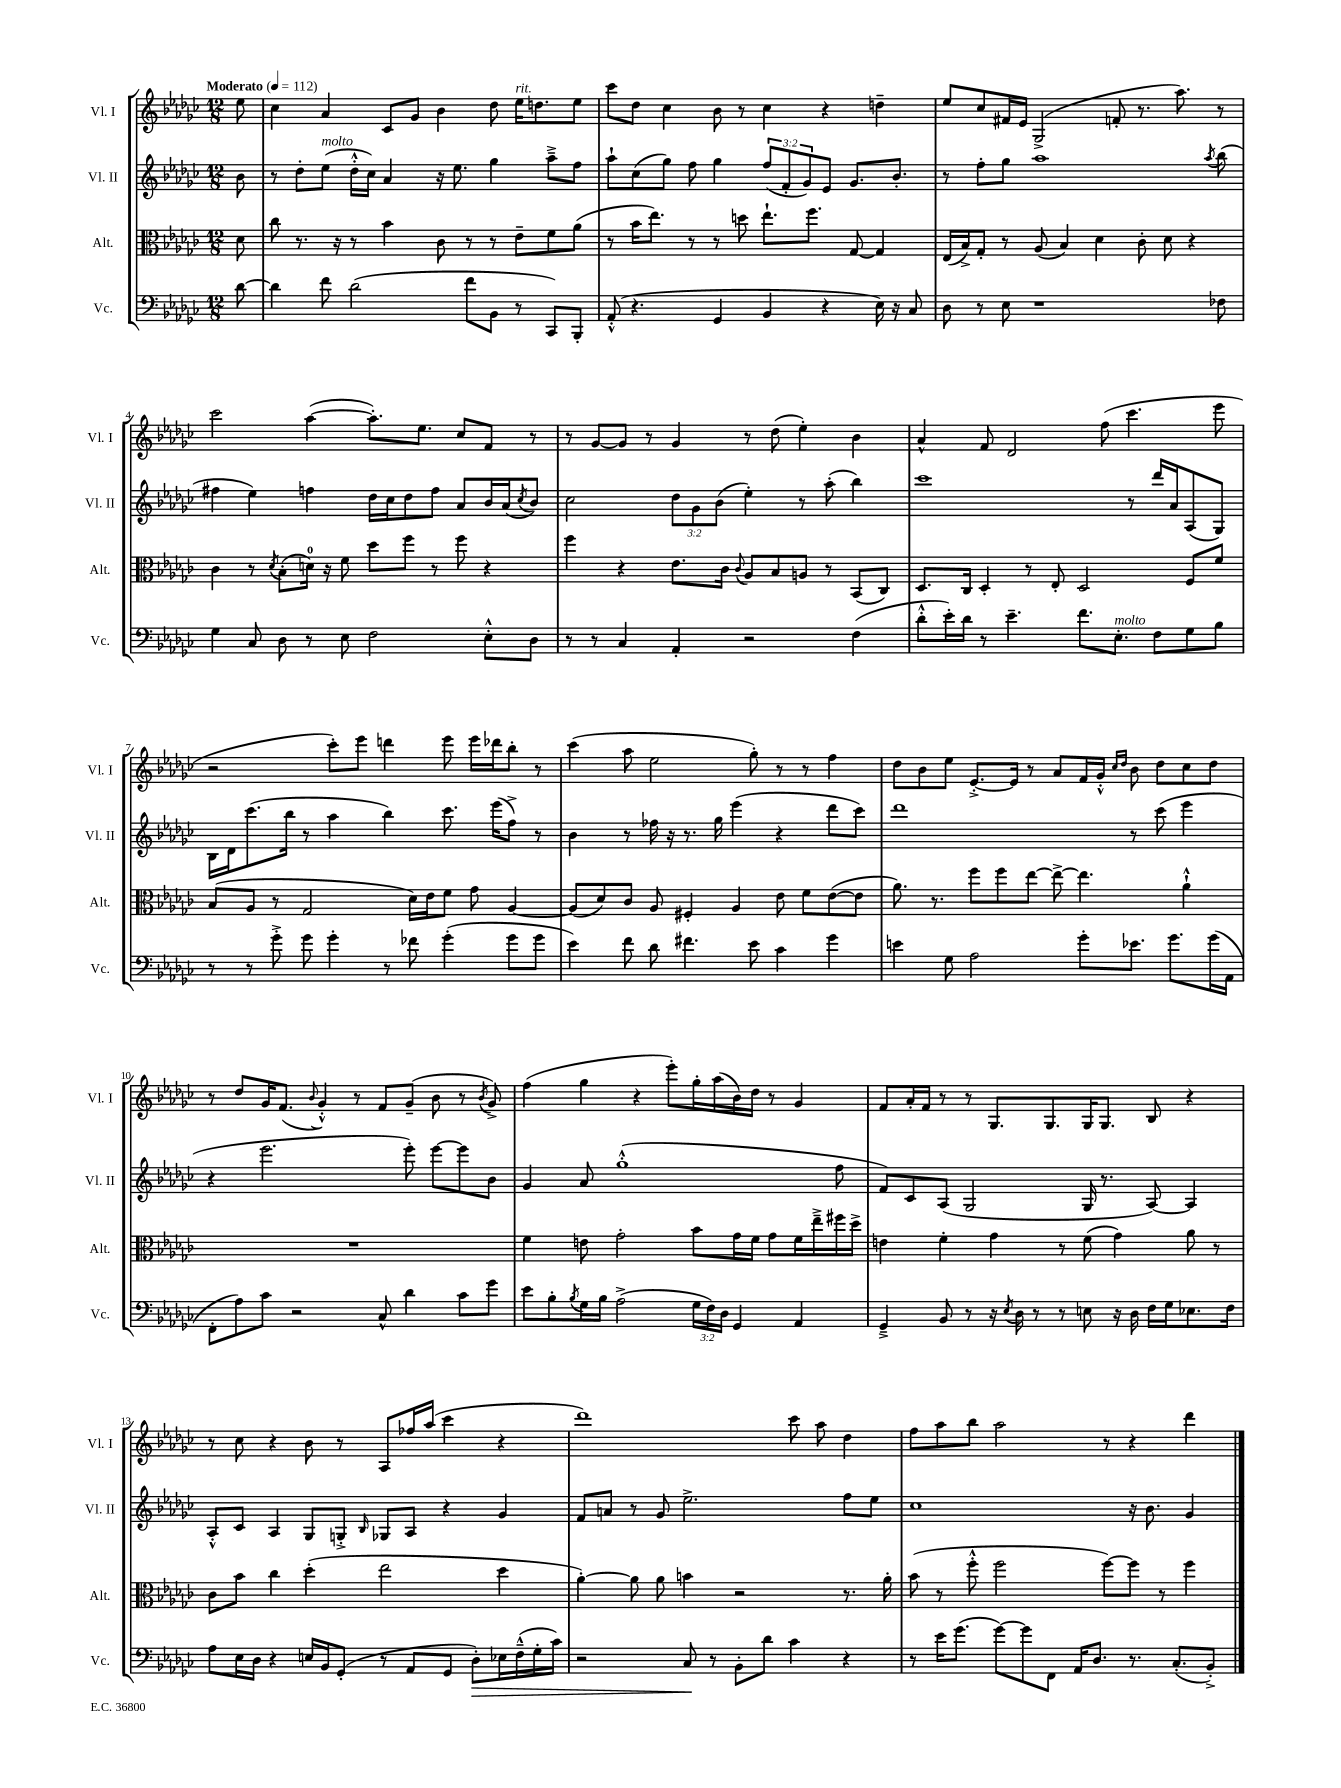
<<
\new StaffGroup <<
\new Staff = "s0" \with { instrumentName = "Vl. I" shortInstrumentName = "Vl. I" } {
    \clef treble \key ges \major \numericTimeSignature \time 12/8 \partial 8 \tempo "Moderato" 4 = 112
    ees''8 |
    ces''4 aes'4 ces'8 ges'8 bes'4 des''8 ees''16^\markup { \italic "rit." } d''8. ees''8 |
    ces'''8 des''8 ces''4 bes'8 r8 ces''4 r4 d''4-- |
    ees''8 ces''8 fis'16 ees'16 ges2->( f'8-. r8. aes''8.) r8 |
    ces'''2 aes''4~( aes''8.-.) ees''8. ces''8 f'8 r8 |
    r8 ges'8~ ges'8 r8 ges'4 r8 des''8( ees''4-.) bes'4 |
    aes'4-^ f'8 des'2 f''8( ces'''4. ees'''8 |
    r2 ces'''8-.) ees'''8 d'''4 ees'''8 ees'''16 des'''16 bes''8-. r8 |
    ces'''4( aes''8 ees''2 ges''8-.) r8 r8 f''4 |
    des''8 bes'8 ees''8 ees'8.~-.-> ees'16 r8 aes'8 f'16 ges'16-.-^ \grace { ces''16 des''16 } bes'8 des''8 ces''8 des''8 |
    r8 des''8 ges'16 f'8.( \appoggiatura { bes'8 } ges'4-.-^) r8 f'8 ges'8--( bes'8 r8 \acciaccatura { bes'8 } ges'8->) |
    f''4( ges''4 r4 ees'''8-.) ges''16-. aes''16( bes'16) des''16 r8 ges'4 |
    f'8 aes'16-. f'16 r8 r8 ges8. ges8. ges16 ges8. bes8 r4 |
    r8 ces''8 r4 bes'8 r8 aes8 fes''16 aes''16( ces'''4 r4 |
    des'''1) ces'''8 aes''8 des''4 |
    f''8 aes''8 bes''8 aes''2 r8 r4 des'''4 \bar "|." |
}
\new Staff = "s1" \with { instrumentName = "Vl. II" shortInstrumentName = "Vl. II" } {
    \clef treble \key ges \major \numericTimeSignature \time 12/8 \override Staff.TupletNumber.text = #tuplet-number::calc-fraction-text \partial 8
    bes'8 |
    r8 des''8-. ees''8^\markup { \italic "molto" }( des''16-.-^ ces''16) aes'4 r16 ees''8. ges''4 aes''8---> f''8 |
    aes''8-! ces''8( ges''8) f''8 ges''4 \tuplet 3/2 { f''8( f'8-. ges'8) } ees'8 ges'8. bes'8.-. |
    r8 f''8-. ges''8 aes''1 \acciaccatura { aes''8 } bes''8( |
    fis''4 ees''4) f''4 des''16 ces''16 des''8 f''8 aes'8 bes'16 aes'16( \acciaccatura { ces''8 } bes'8) |
    ces''2 \tuplet 3/2 { des''8 ges'8 bes'8( } ees''4-.) r8 aes''8-.( bes''4) |
    ces'''1 r8 des'''16 aes'16 aes8( ges8) |
    bes16 des'16 ces'''8.( bes''16 r8 aes''4 bes''4) ces'''8. ees'''16( f''8->) r8 |
    bes'4 r8 fes''16 r16 r8. ges''16 ees'''4( r4 des'''8 ces'''8) |
    des'''1 r8 ces'''8( ees'''4 |
    r4 ees'''2. ees'''8-.) ees'''8~ ees'''8 bes'8 |
    ges'4 aes'8 ges''1-.-^( f''8 |
    f'8) ces'8 aes8( ges2 ges16 r8. aes8~) aes4 |
    aes8-.-^ ces'8 aes4 ges8 g8-.-> \grace { bes16 } ges8 aes8 r4 ges'4 |
    f'8 a'8 r8 ges'8 ees''2.-> f''8 ees''8 |
    ces''1 r16 bes'8. ges'4 \bar "|." |
}
\new Staff = "s2" \with { instrumentName = "Alt." shortInstrumentName = "Alt." } {
    \clef alto \key ges \major \numericTimeSignature \time 12/8 \partial 8
    des'8 |
    ces''8 r8. r16 r8 bes'4 ces'8 r8 r8 ees'8-- f'8 aes'8( |
    r8 bes'16 ees''8.) r8 r8 d''8 ees''8.-! f''8. ges8~ ges4 |
    ees16( bes16->) ges8-. r8 aes8( bes4) des'4 ces'8-. des'8 r4 |
    ces'4 r8 \acciaccatura { des'8 } bes8-.( d'16-0) r16 f'8 des''8 f''8 r8 f''8 r4 |
    f''4 r4 ees'8. ces'16 \appoggiatura { ces'8 } aes8 bes8 a8 r8 bes,8( ces8) |
    des8. ces16 des4-. r8 ees8-. des2 f8 f'8 |
    bes8( aes8 r8 ges2 des'16) ees'16 f'8 ges'8 aes4~ |
    aes8( des'8) ces'8 aes8 fis4-. aes4 ees'8 f'8 ees'8~( ees'8 |
    aes'8.) r8. f''8 f''8 ees''8~ ees''8~-> ees''4. aes'4-!-^ |
    R1. |
    f'4 e'8 ges'2-. bes'8 ges'16 f'16 ges'8 f'16 ees''16---> fis''16 des''16-> |
    e'4 f'4-. ges'4 r8 f'8( ges'4) aes'8 r8 |
    ces'8 bes'8 ces''4 des''4-.( ees''2 des''4 |
    aes'4~-.) aes'8 aes'8 b'4 r2 r8. aes'16-. |
    bes'8( r8 f''8-.-^ f''2 f''8~) f''8 r8 f''4 \bar "|." |
}
\new Staff = "s3" \with { instrumentName = "Vc." shortInstrumentName = "Vc." } {
    \clef bass \key ges \major \numericTimeSignature \time 12/8 \override Staff.TupletNumber.text = #tuplet-number::calc-fraction-text \partial 8
    des'8~ |
    des'4 f'8 des'2( f'8 bes,8 r8 ces,8) bes,,8-. |
    aes,8-.-^( r4. ges,4 bes,4 r4 ees16) r16 ces8 |
    des8 r8 ees8 r1 fes8 |
    ges4 ces8 des8 r8 ees8 f2 ees8-.-^ des8 |
    r8 r8 ces4 aes,4-. r2 f4( |
    des'8-.-^ ees'16-.) des'16 r8 ees'4.-- f'8. ees8.-.^\markup { \italic "molto" } f8 ges8 bes8 |
    r8 r8 ges'8-.-> ges'8 ges'4-. r8 fes'8 ges'4-.( ges'8 ges'8 |
    ees'4) f'8 des'8 fis'4. ees'8 ces'4 ges'4 |
    e'4 ges8 aes2 ges'8-. ees'8. ges'8. ges'16( aes,16 |
    f,8-. aes8) ces'8 r2 ces8-^ des'4 ces'8 ges'8 |
    ees'8 bes8-. \acciaccatura { bes8 } ges16 bes16 aes2->( \tuplet 3/2 { ges16 f16) des16 } ges,4 aes,4 |
    ges,4---> bes,8 r8 r16 \acciaccatura { ees8 } des16 r8 r8 e8 r16 des16 f16 ges16 ees8. f16 |
    aes8 ees16 des16 r4 e16 bes,16 ges,8-.( r8 aes,8 ges,8 des8-.\>) ees16 f16---^( ges16-. ces'16) |
    r2 ces8\! r8 bes,8-. des'8 ces'4 r4 |
    r8 ees'16 ges'8.( ges'8~) ges'8 f,8 aes,16 des8. r8. ces8.-.( bes,8-.->) \bar "|." |
}
>>
>>
